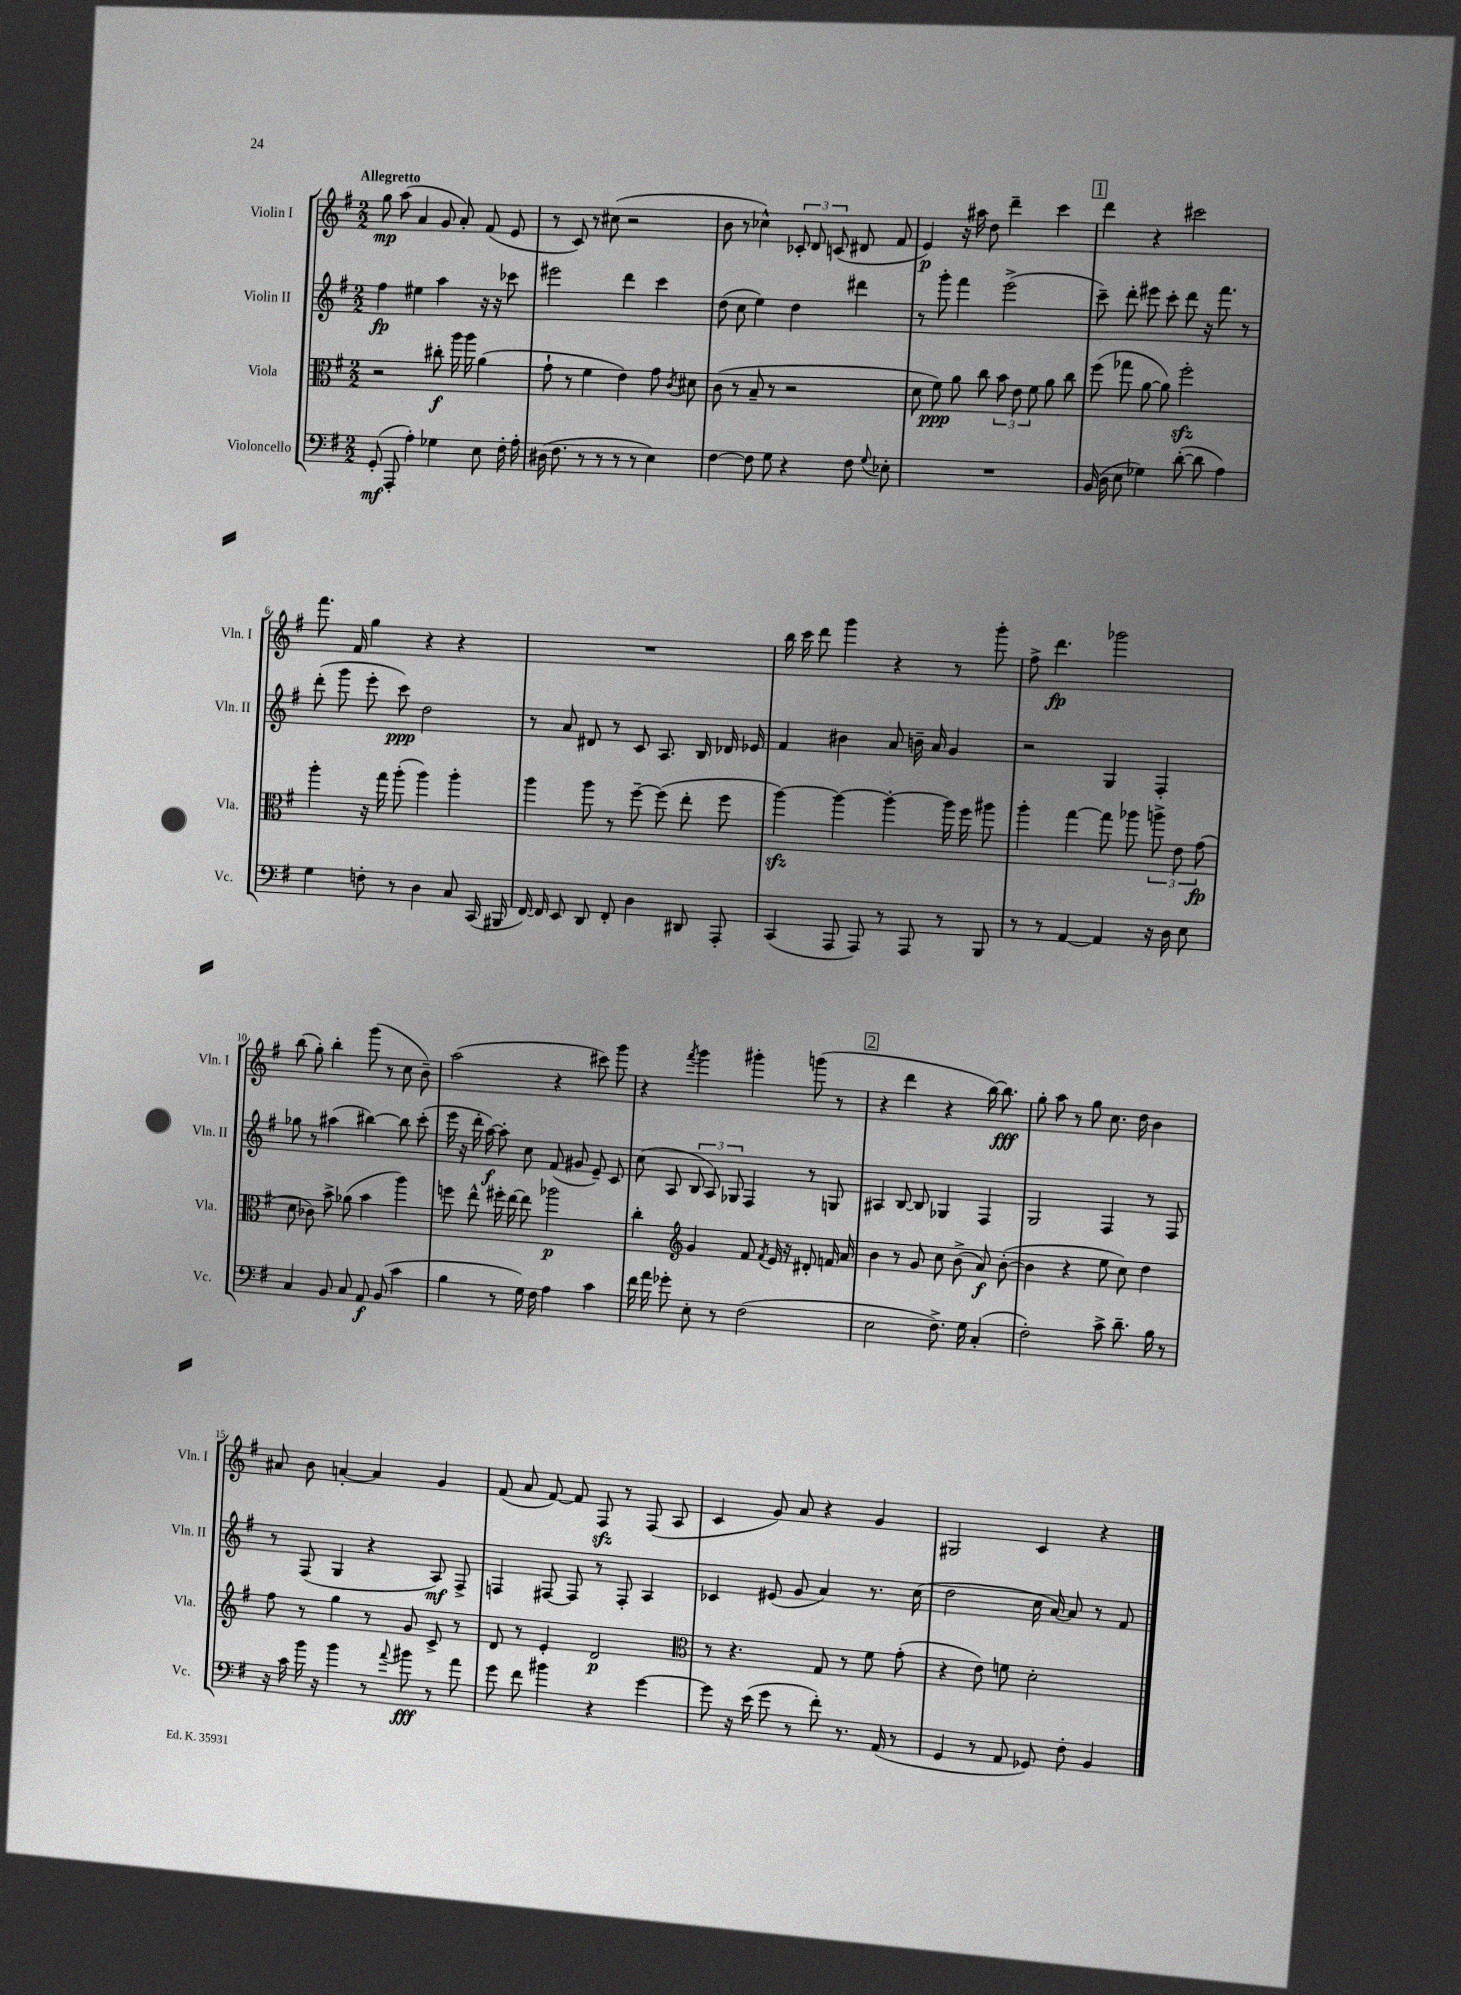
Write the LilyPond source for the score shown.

<<
\new StaffGroup <<
\new Staff = "s0" \with { instrumentName = "Violin I" shortInstrumentName = "Vln. I" } {
    \clef treble \key g \major \numericTimeSignature \time 2/2 \tempo "Allegretto"
    \autoBeamOff g''8\mp a''8( a'4 g'8 a'8-.) fis'8( e'8 |
    r8 c'8) r8 cis''8( r2 |
    b'8 r8 ces''4-^) \tuplet 3/2 { ces'8-. d'8 c'8( } dis'8 fis'8 |
    e'4\p) r16 ais''16 d''8 d'''4-- c'''4 |
    \mark \markup { \box "1" } d'''4 r4 cis'''2 |
    fis'''8. fis'16 g''4 r4 r4 |
    R1 |
    b''16 c'''16 d'''8 g'''4 r4 r8 g'''8-. |
    fis''8-> d'''4.\fp ges'''2 |
    b''8( g''8-.) b''4-. g'''8( r8 c''8 b'8--) |
    a''2( r4 cis'''8) g'''8 |
    r4 \acciaccatura { fis'''8 } g'''4 gis'''4-. g'''8( r8 |
    \mark \markup { \box "2" } r4 d'''4 r4 b''16~) b''8.\fff |
    g''8-. a''8 r8 g''8 c''8. d''16 b'4 |
    ais'8 b'8 a'4~-. a'4 g'4 |
    fis'8( a'8 fis'8~) fis'8 fis8\sfz r8 fis8( a8 |
    c'4 g'8) a'8 r4 g'4 |
    gis2 c'4 r4 \bar "|." |
}
\new Staff = "s1" \with { instrumentName = "Violin II" shortInstrumentName = "Vln. II" } {
    \clef treble \key g \major \numericTimeSignature \time 2/2
    \autoBeamOff fis''4\fp eis''4 a''4 r16 r16 ces'''8 |
    eis'''2 d'''4 c'''4 |
    d''8( c''8 e''4) d''4 dis'''4 |
    r8 g'''8-. fis'''4 e'''2->( |
    \mark \markup { \box "1" } c'''8--) d'''8-. eis'''8 c'''8-. d'''8 r16 fis'''8. r8 |
    d'''8-.( g'''8 e'''8-. c'''8\ppp) d''2 |
    r8 a'8 dis'8 r8 c'8 a8. b16 des'16 ees'16 |
    fis'4 bis'4 a'8 b'16-- a'16 g'4 |
    r2 g4 fis4-. |
    ges''8 r8 ais''4( bis''4~) bis''8 c'''8-.( |
    e'''16 r16 d'''16-. a''16~\f) a''8-. c''8 fis'8( gis'8 e'8--) c'8 |
    c''8( a8 \tuplet 3/2 { b8 a8) ges8 } fis4 r8 g8 |
    \mark \markup { \box "2" } ais4 b8~ b8 ges4 fis4 |
    g2 fis4 r8 fis8 |
    r8 fis8( g4 r4 a8\mf) fis8-> |
    f4 fis8~ fis8 r8 fis8-. a4 |
    ces'4 eis'8( g'8 a'4) r8. c''16( |
    d''2 c''16 a'16~) a'8 r8 fis'8 \bar "|." |
}
\new Staff = "s2" \with { instrumentName = "Viola" shortInstrumentName = "Vla." } {
    \clef alto \key g \major \numericTimeSignature \time 2/2
    \autoBeamOff r2 cis''8-.\f a''16 a''16 a'4( |
    g'8-! r8 fis'4 e'4) g'8 \acciaccatura { c'8 } dis'8 |
    c'8( r8 b8-- r8 r2 |
    d'8 fis'8\ppp) a'8 c''8 \tuplet 3/2 { b'8 e'8 fis'8 } a'8 c''8 |
    \mark \markup { \box "1" } fis''8( ges''8 a'8~ a'8) fis''2-.\sfz |
    a''4-. r16 g''16 a''8-.( a''4) a''4-. |
    a''4 a''8 r8 fis''8~-- fis''8( e''8-. fis''8 |
    a''4~\sfz) a''4~ a''4~-. a''16 fis''16 ais''8 |
    a''4-. g''4~ g''8 aes''8 \tuplet 3/2 { a''8-> e'8 g'8\fp( } |
    d'8 ces'8) b'8-> aes'8( b'4 a''4) |
    f''8 e''8-^ fis''16-. e''16~ e''8 aes''2\p |
    c''4-. \clef treble g'4 fis'8 \acciaccatura { fis'8 } e'16 r16 dis'8-. f'16 a'16 |
    \mark \markup { \box "2" } b'4 r8 g'8 c''8 b'8->( a'8\f) b'8~-.( |
    b'4 r4 e''8 c''8) d''4 |
    fis''8 r8 g''4 r8 g'8 c'8-> r8 |
    d'8 r8 e'4-. d'2\p |
    \clef alto r8 r4. g8 r8 fis'8 g'8-.( |
    r4 e'8) f'8 d'2-. \bar "|." |
}
\new Staff = "s3" \with { instrumentName = "Violoncello" shortInstrumentName = "Vc." } {
    \clef bass \key g \major \numericTimeSignature \time 2/2
    \autoBeamOff g,8-.\mf( a,,8-. a4-.) ges4 e8 fis16-. a16-. |
    dis16( fis8. r8 r8 r8 r8 e4) |
    fis4~ fis8 g8 r4 fis8 \appoggiatura { g8 } ees8-. |
    R1 |
    \mark \markup { \box "1" } b,16( d16 e8 ges4) d'8~-.( d'8 a4) |
    g4 f8-. r8 d4 c8 c,16( bis,,16 |
    fis,16~) fis,16 e,8 d,8 fis,8-. d4 dis,8 a,,8-. |
    c,4( a,,8 a,,8) r8 a,,8 r8 b,,8 |
    r8 r8 a,4~ a,4 r16 d16 e8 |
    c4 b,8 c8 a,8\f b,8( c'4 |
    b4 r8 g16) fis16 a4 c'4 |
    fis'16 a'16 ges'8-. e8-. r8 fis2( |
    \mark \markup { \box "2" } e2 fis8.->) g16 c4-.( |
    fis2-.) c'8-> d'8.-- b16 r8 |
    r16 c'16 b'16 r16 b'4 r8 \appoggiatura { a'8 } bis'8\fff r8 a'8 |
    g'8 fis'8 bis'4 r4 g'4~ |
    g'8 r16 e'16( g'8 r8 fis'8-.) r8. a,16( r8 |
    g,4 r8 a,8 ges,8) fis8-. b,4 \bar "|." |
}
>>
>>
